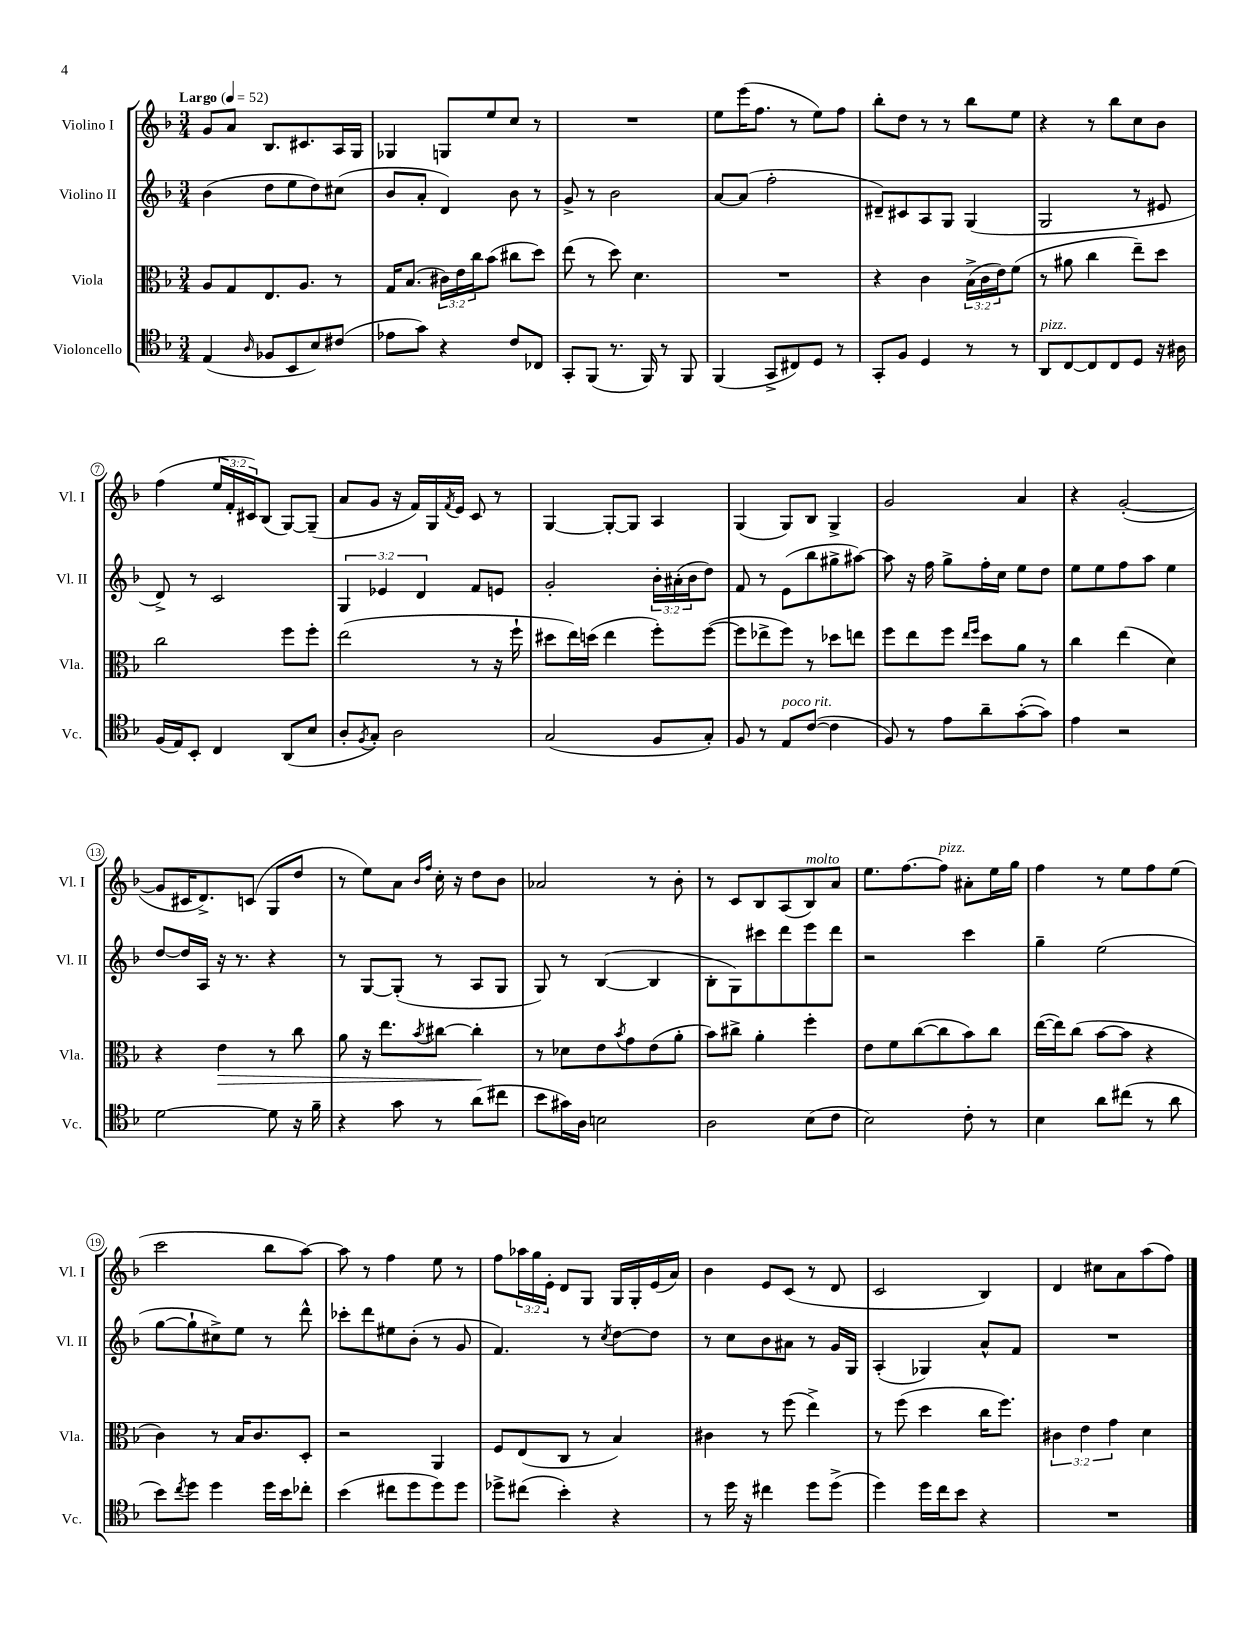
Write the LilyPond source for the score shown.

<<
\new StaffGroup <<
\new Staff = "s0" \with { instrumentName = "Violino I" shortInstrumentName = "Vl. I" } {
    \clef treble \key f \major \numericTimeSignature \time 3/4 \override Staff.TupletNumber.text = #tuplet-number::calc-fraction-text \tempo "Largo" 4 = 52
    g'8 a'8 bes8. cis'8. a16 g16 |
    ges4 g8 e''8 c''8 r8 |
    R2. |
    e''8 e'''16( f''8. r8 e''8) f''8 |
    bes''8-. d''8 r8 r8 bes''8 e''8 |
    r4 r8 bes''8 c''8 bes'8 |
    f''4( \tuplet 3/2 { e''16 f'16-. cis'16) } bes8( g8~) g8--( |
    a'8 g'8 r16 f'16) g16 \acciaccatura { f'8 } e'16 c'8 r8 |
    g4~ g8~-. g8 a4 |
    g4( g8) bes8 g4-> |
    g'2 a'4 |
    r4 g'2~-.( |
    g'8 cis'16 d'8.->) c'8( g8 d''8 |
    r8 e''8) a'8 \grace { bes'16 f''16 } c''16-. r16 d''8 bes'8 |
    aes'2 r8 bes'8-. |
    r8 c'8 bes8 a8( bes8^\markup { \italic "molto" }) a'8 |
    e''8. f''8.~ f''8^\markup { \italic "pizz." } ais'8-. e''16 g''16 |
    f''4 r8 e''8 f''8 e''8( |
    c'''2 bes''8 a''8~) |
    a''8 r8 f''4 e''8 r8 |
    f''8 \tuplet 3/2 { aes''16 g''16 e'16-. } d'8 g8 g16 g16-. e'16( a'16) |
    bes'4 e'8 c'8( r8 d'8 |
    c'2 bes4) |
    d'4 cis''8 a'8 a''8( f''8) \bar "|." |
}
\new Staff = "s1" \with { instrumentName = "Violino II" shortInstrumentName = "Vl. II" } {
    \clef treble \key f \major \numericTimeSignature \time 3/4 \override Staff.TupletNumber.text = #tuplet-number::calc-fraction-text
    bes'4( d''8 e''8 d''8) cis''8( |
    bes'8 a'8-. d'4) bes'8 r8 |
    g'8-> r8 bes'2 |
    a'8~ a'8( f''2-. |
    dis'8--) cis'8 a8 g8 g4( |
    g2 r8 eis'8 |
    d'8->) r8 c'2 |
    \tuplet 3/2 { g4 ees'4 d'4 } f'8 e'8 |
    g'2-. \tuplet 3/2 { bes'16-. ais'16-.( bes'16 } d''8) |
    f'8 r8 e'8( bes''8 gis''8-> ais''8~) |
    ais''8 r16 f''16 g''8-> f''16-. c''16 e''8 d''8 |
    e''8 e''8 f''8 a''8 e''4 |
    d''8~ d''16 a16 r16 r8. r4 |
    r8 g8~ g8-.( r8 a8 g8 |
    g8) r8 bes4~( bes4 |
    bes8-. g8) cis'''8 d'''8 e'''8 d'''8 |
    r2 c'''4 |
    g''4-- e''2( |
    g''8~ g''8-! cis''8->) e''8 r8 d'''8-^ |
    ces'''8-. d'''8 eis''8 bes'8-.( r8 g'8 |
    f'4.) r8 \acciaccatura { c''8 } d''8~ d''8 |
    r8 c''8 bes'8 ais'8 r8 g'16 g16 |
    a4-.( ges4) a'8-^ f'8 |
    R2. \bar "|." |
}
\new Staff = "s2" \with { instrumentName = "Viola" shortInstrumentName = "Vla." } {
    \clef alto \key f \major \numericTimeSignature \time 3/4 \override Staff.TupletNumber.text = #tuplet-number::calc-fraction-text
    a8 g8 e8. a8. r8 |
    g16 bes8.( \tuplet 3/2 { cis'16) e'16 c''16 } bes'8( cis''8 d''8) |
    e''8( r8 d''8) d'4. |
    R2. |
    r4 c'4 \tuplet 3/2 { bes16->( c'16 e'16) } f'8( |
    r8 ais'8 c''4 e''8--) d''8 |
    c''2 f''8 f''8-. |
    e''2( r8 r16 f''16-! |
    dis''8 e''16) d''16( e''4 f''8-.) f''8~( |
    f''8 ees''8-> f''8) r8 des''8 e''8 |
    f''8 e''8 f''8 \grace { e''16 f''16 } d''8 a'8 r8 |
    c''4 e''4( d'4) |
    r4 e'4\> r8 c''8 |
    a'8 r16 e''8. \acciaccatura { bes'8 } cis''8~ cis''4-.\! |
    r8 des'8 e'8 \acciaccatura { bes'8 } g'8 e'8( a'8-. |
    bes'8) cis''8-> a'4-. f''4-. |
    e'8 f'8 c''8~( c''8 bes'8) c''8 |
    e''16~( e''16) c''8( bes'8~ bes'8 r4 |
    c'4) r8 bes16 c'8. d8-. |
    r2 a,4 |
    f8 e8( c8 r8 bes4) |
    cis'4 r8 f''8( e''4->) |
    r8 f''8( d''4 c''16 f''8.) |
    \tuplet 3/2 { cis'4 e'4 g'4 } d'4 \bar "|." |
}
\new Staff = "s3" \with { instrumentName = "Violoncello" shortInstrumentName = "Vc." } {
    \clef tenor \key f \major \numericTimeSignature \time 3/4
    e4( \grace { a16 } fes8 bes,8 bes8) cis'8( |
    ees'8 g'8) r4 c'8 ces8 |
    g,8-. f,8( r8. f,16) r8 f,8 |
    f,4( g,8-> cis8) d8 r8 |
    g,8-. f8 d4 r8 r8 |
    a,8^\markup { \italic "pizz." } c8~ c8 c8 d8 r16 ais16 |
    f16( e16) bes,8-. c4 a,8( bes8 |
    a8-. \acciaccatura { f8 } g8-.) a2 |
    g2( f8 g8-.) |
    f8 r8 e8^\markup { \italic "poco rit." } c'8~( c'4 |
    f8) r8 e'8 a'8-- g'8~-.( g'8) |
    e'4 r2 |
    d'2~ d'8 r16 f'16-- |
    r4 g'8 r8 a'8( cis''8 |
    bes'8 gis'16) a16 b2 |
    a2 bes8( c'8 |
    bes2) c'8-. r8 |
    bes4 a'8 cis''8( r8 a'8 |
    bes'8) \acciaccatura { c''8 } d''8 d''4 d''16 bes'16 ces''8-. |
    bes'4( cis''8 d''8 d''8) d''8 |
    des''8-> cis''8( bes'4-.) r4 |
    r8 d''16 r16 cis''4 d''8 d''8->( |
    d''4) d''16 c''16 bes'8 r4 |
    R2. \bar "|." |
}
>>
>>
\layout { \context { \Score \override BarNumber.stencil = #(make-stencil-circler 0.1 0.3 ly:text-interface::print) } }
